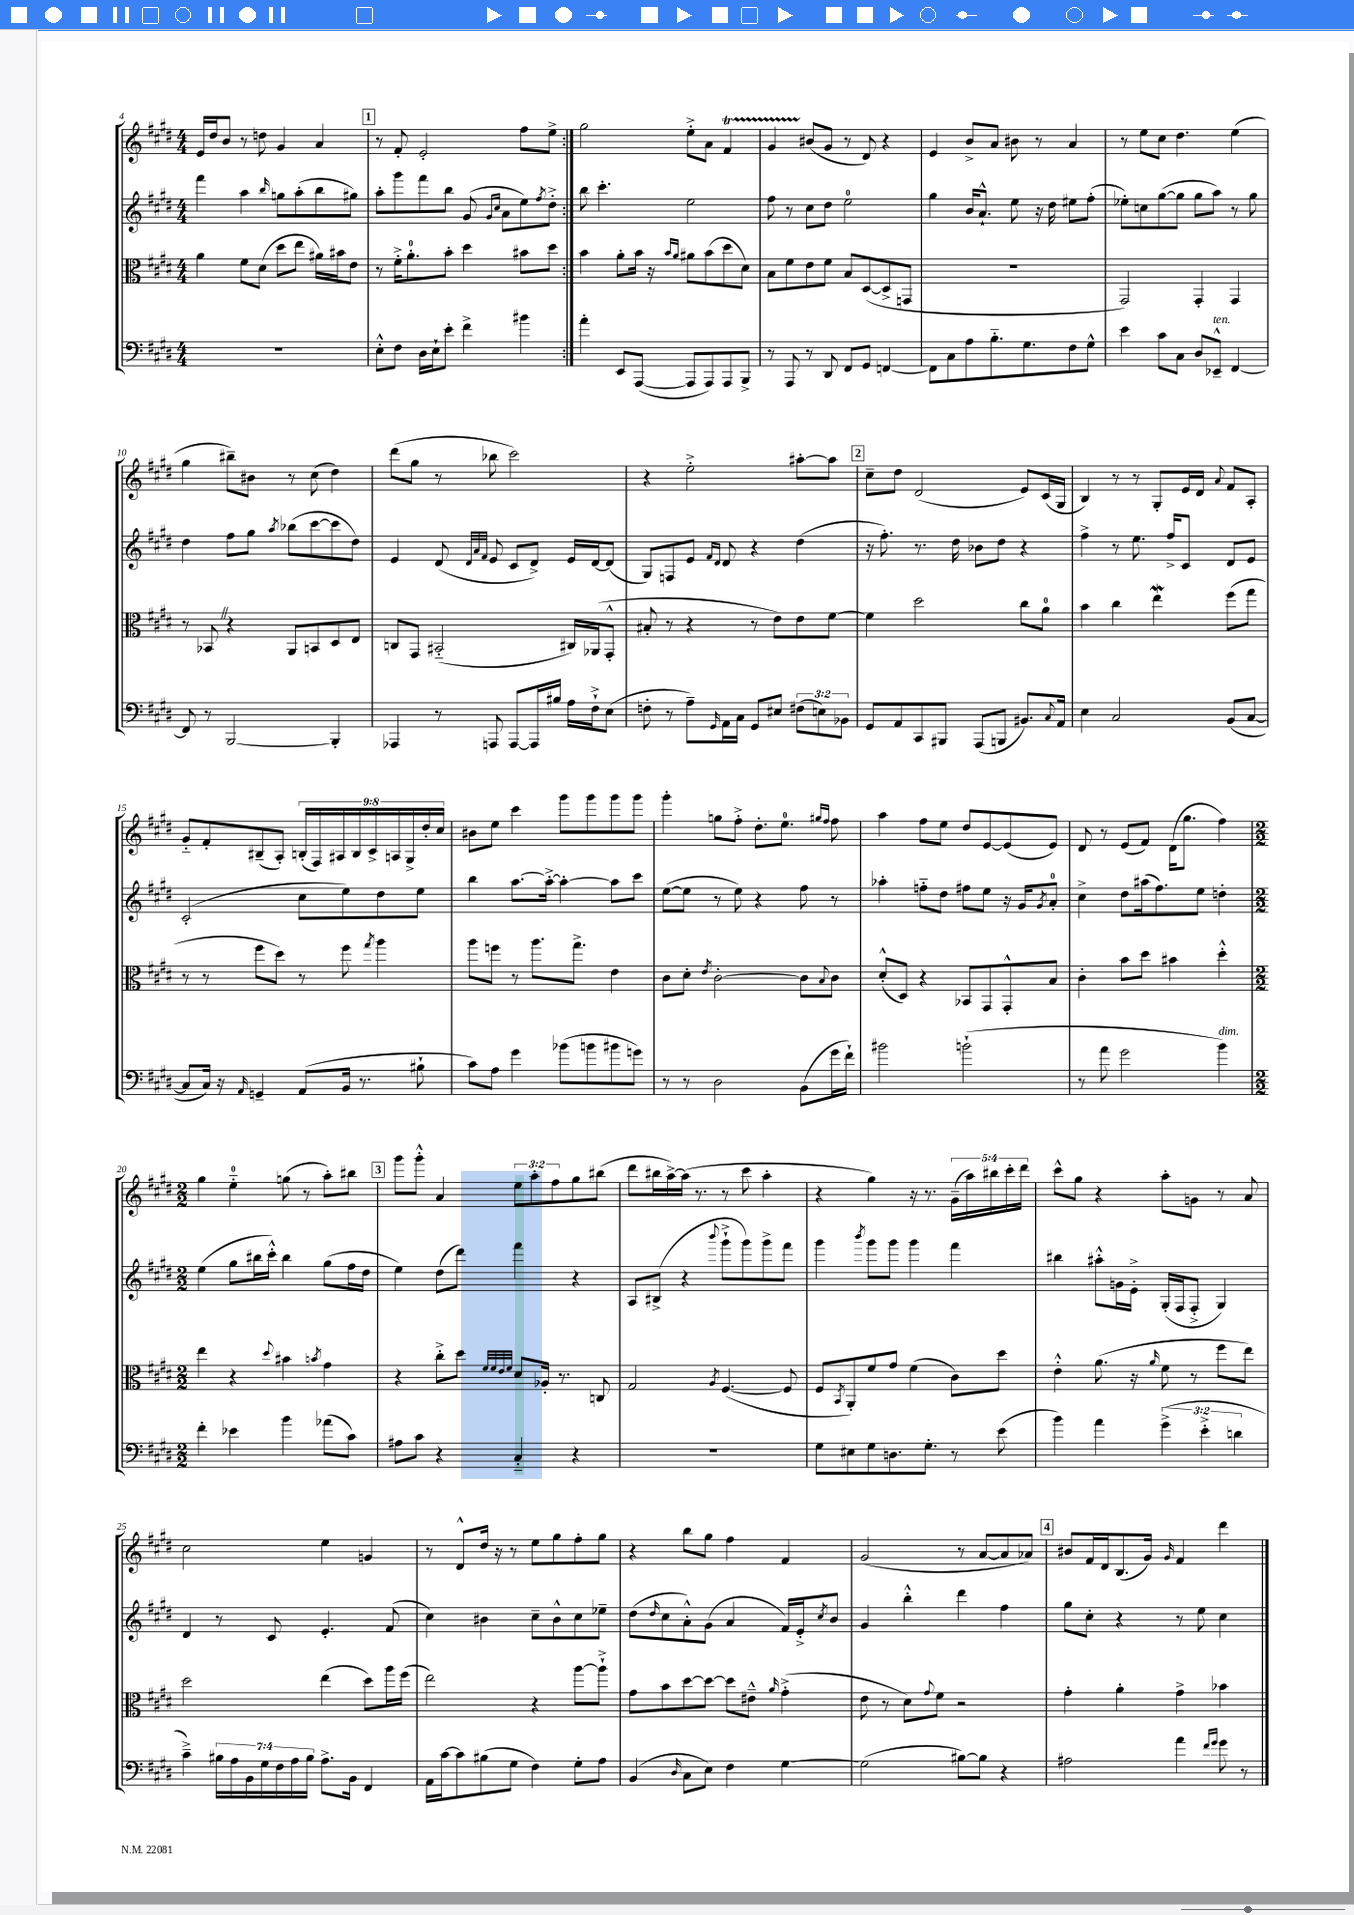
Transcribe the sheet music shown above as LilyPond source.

<<
\new StaffGroup <<
\new Staff = "s0" {
    \clef treble \key e \major \numericTimeSignature \time 4/4 \override Staff.TupletNumber.text = #tuplet-number::calc-fraction-text
    \repeat volta 2 { e'16 dis''16 b'8 r8 d''8 gis'4 a'4 |
    \mark \markup { \box "1" } r8 fis'8-. e'2-. fis''8 e''8-> | }
    gis''2 e''8-.-> a'8 fis'4\startTrillSpan |
    gis'4 bis'8\stopTrillSpan( gis'8 r8 dis'8) r4 |
    e'4 b'8-> a'8 bis'8 r8 a'4 |
    r8 e''8 cis''8 dis''4. e''4( |
    gis''4 bis''8--) bis'8 r8 cis''8( dis''4) |
    dis'''8( gis''8 r8 bes''8 cis'''2) |
    r4 e''2-.-> ais''8~-. ais''8 |
    \mark \markup { \box "2" } cis''8-- dis''8 dis'2( e'8) cis'16( gis16 |
    b4) r8 r8 gis8-. e'16 dis'16 \appoggiatura { a'8 } fis'8 a8-. |
    gis'8-_ fis'8-. bis8--( a8-.) \tuplet 9/8 { b16-.( fis16) ais16 b16 cis'16-> a16 gis16-> dis''16-. cis''16 } |
    bis'8 e''8 cis'''4 gis'''8 gis'''8 gis'''8 gis'''8 |
    gis'''4-. g''8 fis''8-.-> dis''8.-. e''8.-0 \grace { gis''16 fis''16 } fis''8 |
    a''4 fis''8 e''8 dis''8 e'8~ e'8( e'8) |
    dis'8 r8 e'8( fis'8) dis'16( gis''8. fis''4) |
    \numericTimeSignature \time 2/2 gis''4 e''4-0-_ g''8( r8 a''8-.) bis''8 |
    \mark \markup { \box "3" } gis'''8 gis'''8-.-^ a'4 \tuplet 3/2 { e''8 a''8-. fis''8 } gis''8 bis''8( |
    dis'''8 bis''16 a''16~->) a''16( r8. r8 cis'''8 a''4-. |
    r4 gis''4) r16 r8. \tuplet 5/4 { gis'16--( a''16) bis''16 cis'''16-. dis'''16 } |
    cis'''8-^ gis''8 r4 a''8-. g'8 r8 a'8 |
    cis''2 e''4 g'4 |
    r8 dis'8-^ dis''16 r16 r8 e''8 gis''8 fis''8-. gis''8 |
    r4 b''8 gis''8 fis''4 fis'4 |
    gis'2( r8 a'8~ a'8 aes'8) |
    \mark \markup { \box "4" } bis'8 fis'16 dis'16 b8.( gis'16) \grace { gis'16 } fis'4 dis'''4 \bar "|." |
}
\new Staff = "s1" {
    \clef treble \key e \major \numericTimeSignature \time 4/4
    \repeat volta 2 { fis'''4 a''4 \grace { b''16 } g''8 a''8-.( b''8 gis''8) |
    \mark \markup { \box "1" } a''8-. gis'''8 fis'''8 b''8 gis'8( \grace { gis'16 cis''16 } a'8 e''8) \acciaccatura { fis''8 } dis''8-.-> | }
    b''8 cis'''4.-. e''2 |
    fis''8 r8 cis''8 dis''8 e''2-0 |
    gis''4 b'16 a'8.-!-^ e''8 r16 dis''16 eis''8 fis''8-.( |
    ees''8-.) c''8 gis''8~( gis''8 gis''8 a''8) r8 gis''8 |
    dis''4 fis''8 gis''8 \acciaccatura { a''8 } bes''8( cis'''8~ cis'''8 dis''8) |
    e'4 dis'8( \grace { dis'32 a'32 fis'32 } e'8 cis'8 dis'8->) e'16 dis'16~ dis'8( |
    gis8) f8 e'8 \grace { fis'16 dis'16 } dis'8 r4 dis''4( |
    \mark \markup { \box "2" } r16 fis''8.-.) r8. dis''16 bes'8 dis''8 r4 |
    fis''4-> r8 e''8. fis''16-> cis'8 dis'8 e'8 |
    cis'2-.( cis''8 e''8) dis''8 e''8 |
    b''4 a''8.~ a''16~-.-> a''4~-. a''8 cis'''8 |
    e''8~( e''8 r8 e''8) r4 fis''8 r8 |
    aes''4-. f''8-_ dis''8 fis''8 e''8 r16 gis'16 \acciaccatura { gis'8 } a'8-0-. |
    cis''4-> dis''8 ais''16( fis''8.) e''8 d''4-. |
    \numericTimeSignature \time 2/2 e''4( gis''8 bis''16 cis'''16-.-^) bis''4 gis''8( fis''16 dis''16 |
    \mark \markup { \box "3" } e''4) dis''8( dis'''8) fis'''4 r4 |
    a8 bis8->( r4 \appoggiatura { b'''8 } gis'''8-!-> gis'''8) gis'''8-> fis'''8 |
    gis'''4 \acciaccatura { b'''8 } gis'''8 gis'''8 gis'''4 fis'''4 |
    bis''4 ais''8-.-^ g'16 e'16-.-> gis16-.( fis16 fis8-.-> gis4) |
    dis'4 r8 cis'8 e'4.-. fis'8( |
    cis''4) bis'4 cis''8-- bis'8-^ cis''8 ees''8-- |
    dis''8( \grace { dis''16 } cis''8 a'8-.-^) gis'8( a'4 fis'16) e'16-.-> \acciaccatura { cis''8 } b'8 |
    gis'4 b''4-.-^ dis'''4 fis''4 |
    \mark \markup { \box "4" } gis''8 cis''8-. r4 r8 e''8 cis''4 \bar "|." |
}
\new Staff = "s2" {
    \clef alto \key e \major \numericTimeSignature \time 4/4
    \repeat volta 2 { a'4 fis'8 dis'8( dis''8 e''8 ais'16) bis'16 e'8 |
    \mark \markup { \box "1" } r8 fis'16-.-> a'8.-0-. b'8-. dis''4 bis'8 dis''8 | }
    b'4 a'8-. b'16 r16 \grace { b'16 a'16 } ais'8 b'8( dis''8 dis'8) |
    b8 fis'8 e'8 fis'8 b8 dis8~( dis8-> g,8 |
    R1 |
    gis,2) gis,4-. gis,4 |
    r8 bes,8 \once \override BreathingSign.text = \markup { \musicglyph "scripts.caesura.straight" } \breathe r4 a,8 b,8 dis8 e8 |
    c8 gis,8 bis,2-_( cis16) aes,16( gis,8-.-^ |
    bis8-. r8 r4 r8 e'8) e'8 fis'8~ |
    \mark \markup { \box "2" } fis'4 dis''2 cis''8 a'8-0 |
    b'4 cis''4 e''4\mordent fis''8( gis''8 |
    r8 r8 fis''8 dis''8) r8 fis''8 \acciaccatura { gis''8 } a''4 |
    a''8 f''8 r8 a''8. gis''8.-> e'4 |
    cis'8 dis'8-. \acciaccatura { e'8 } cis'2~-. cis'8 \appoggiatura { b8 } cis'8 |
    dis'8-.-^( dis8) r4 bes,8 gis,8 gis,8-.-^ b8 |
    cis'4-. b'8 dis''8 bis'4 dis''4-.-^ |
    \numericTimeSignature \time 2/2 e''4 r4 \appoggiatura { dis''8 } bis'4 \acciaccatura { b'8 } gis'4 |
    \mark \markup { \box "3" } r4 cis''8-.-> dis''8 \grace { fis'32 fis'32 e'32 fis'32 } dis'8 aes16-. r8. c8 |
    gis2 \acciaccatura { a8 } fis4.~( fis8 |
    fis8 \acciaccatura { b,8 } a,8-.) fis'8 gis'8 fis'4( cis'8) dis''8 |
    e'4-.-^ a'8.( r16 \grace { a'16 } fis'8 r8 fis''8 e''8) |
    dis''2 e''4( dis''8) a''16 fis''16( |
    e''2) r4 a''8~ a''8-!-> |
    gis'8 b'8 dis''8~ dis''8~ dis''8 eis'8---^ \grace { a'16 } gis'4-.->( |
    e'8 r8 dis'8) \appoggiatura { gis'8 } fis'8 r2 |
    \mark \markup { \box "4" } gis'4-. a'4-. gis'4-> bes'4 \bar "|." |
}
\new Staff = "s3" {
    \clef bass \key e \major \numericTimeSignature \time 4/4 \override Staff.TupletNumber.text = #tuplet-number::calc-fraction-text
    \repeat volta 2 { R1 |
    \mark \markup { \box "1" } e8-.-^ fis8 dis16 e16-! e'8-. fis'4-> bis'4 | }
    a'4-. e,8 a,,8~( a,,8 a,,8) a,,8 b,,8-> |
    r8 a,,8 r8 dis,8 fis,8 gis,8 f,4~ |
    f,8 cis8 a8 b8.-_ gis8. fis8 gis8-^ |
    e'4 cis'8 cis8 dis8 ees,8---^^\markup { \italic "ten." } fis,4~ |
    fis,8 r8 b,,2~ b,,4-. |
    aes,,4 r8 a,,8 a,,8~ a,,16 bis16 a16 fis16-!-> e8( |
    f8-. r8 a8--) \grace { gis,16 } a,16 cis16 gis,8 eis8 \tuplet 3/2 { fis8( e8) bes,8 } |
    \mark \markup { \box "2" } gis,8 a,8 cis,8 bis,,8 a,,8( b,,8 bis,8.) \appoggiatura { cis8 } a,16 |
    e4 cis2 b,8( cis8~ |
    cis8 cis16) r16 \grace { a,16 } g,4-- a,8( b,16 r8. bis8-! |
    cis'8) a8 gis'4 bes'8( b'8 bis'8 g'8) |
    r8 r8 dis2 b,8( gis'16 fis'16-!) |
    bis'2 b'2-!( |
    r8 a'8 gis'2 b'4^\markup { \italic "dim." }) |
    \numericTimeSignature \time 2/2 fis'4-. ees'4 b'4 aes'8( cis'8) |
    \mark \markup { \box "3" } ais8 cis'8 r4 cis4-_ r4 |
    R1 |
    gis8 eis8 gis8 d8. gis8.-. r8 e'8( |
    b'4) a'4 \tuplet 3/2 { gis'4->( e'4-.-> d'4 } |
    cis'4--->) \tuplet 7/4 { bis16 a16 b,16 gis16 fis16 a16 bis16 } a8.-> b,16 fis,4 |
    a,16 cis'16~ cis'8 bis8( gis8 fis4) gis8-. a8 |
    b,4( \grace { dis16 } cis8 e8) fis4 gis4~ |
    gis2( bis8~) bis8 r4 |
    \mark \markup { \box "4" } ais2 a'4 \grace { fis'16 gis'16 } gis'8 r8 \bar "|." |
}
>>
>>
\layout { \context { \Score currentBarNumber = #4 } }
